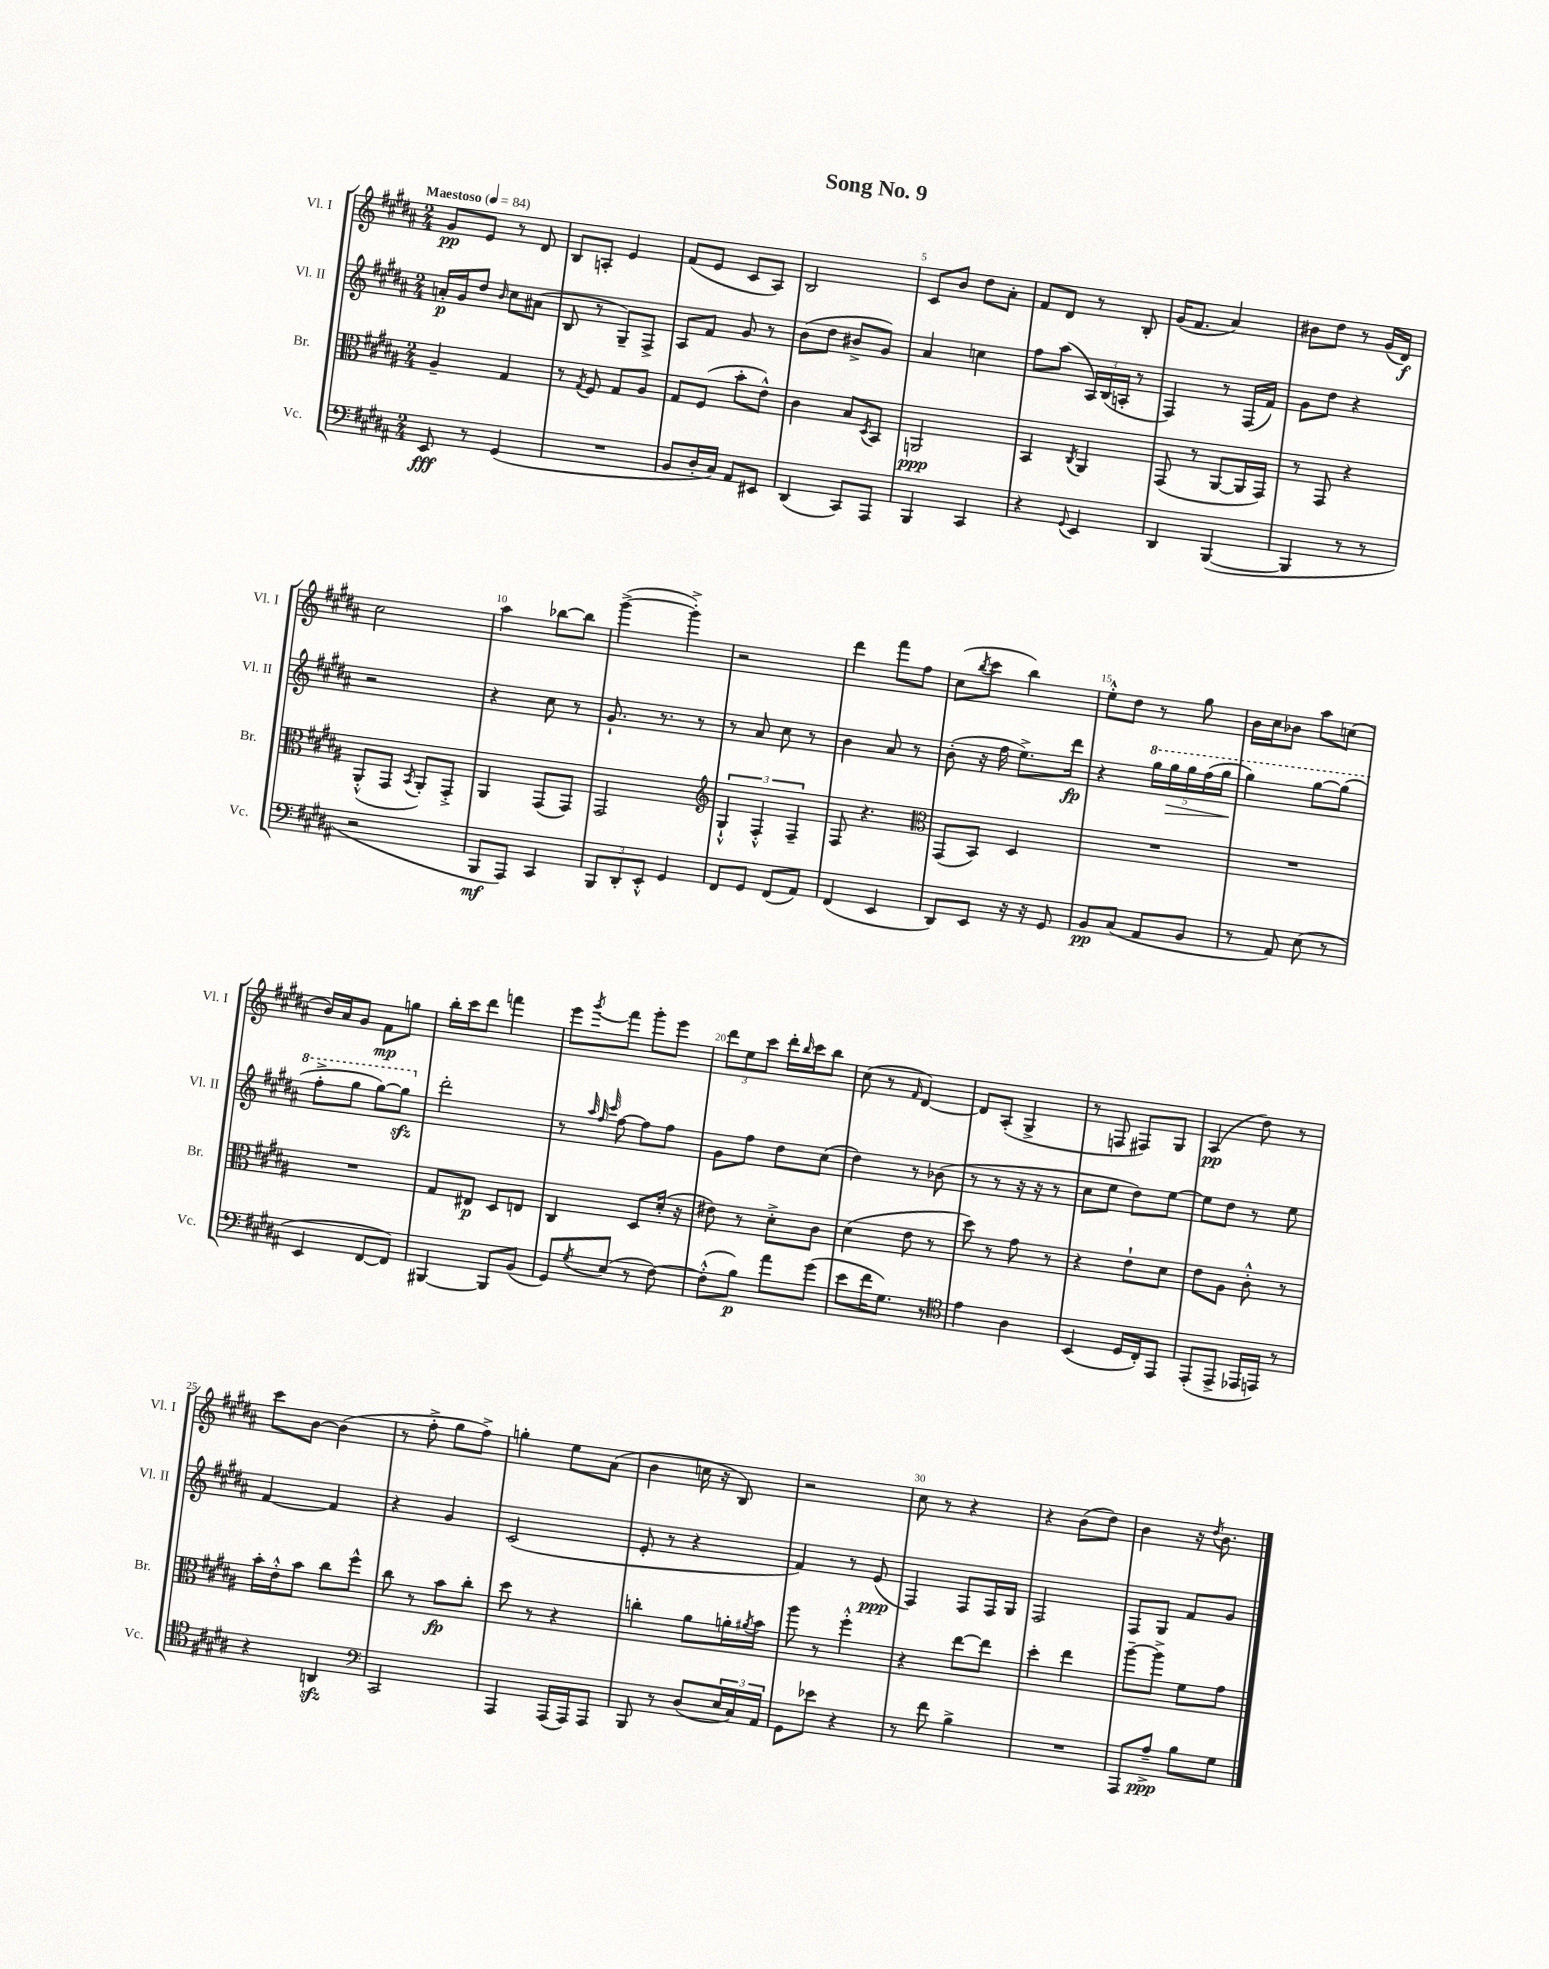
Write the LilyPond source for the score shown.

\header { title = "Song No. 9" }
<<
\new StaffGroup <<
\new Staff = "s0" \with { instrumentName = "Vl. I" shortInstrumentName = "Vl. I" } {
    \clef treble \key b \major \numericTimeSignature \time 2/4 \tempo "Maestoso" 4 = 84
    gis'8\pp e'8 r8 dis'8 |
    b8 a8-. e'4 |
    fis'8( e'8 cis'8 ais8) |
    b2 |
    cis'8 b'8 dis''8 ais'8-. |
    fis'8 dis'8 r8 b8-. |
    gis'16( fis'8. ais'4) |
    bis'8 dis''8 r8 gis'16( dis'16\f) |
    cis''2 |
    ais''4 bes''8~ bes''8 |
    gis'''4~->( gis'''4-.->) |
    r2 |
    dis'''4 fis'''8 fis''8 |
    cis''8( \acciaccatura { b''8 } cis'''8 b''4) |
    e''8-.-^ dis''8 r8 gis''8 |
    b'16 cis''16 bes'8 ais''8 c''8( |
    b'16) ais'16 gis'8 fis'8\mp g''8 |
    b''16-. cis'''16 dis'''8 f'''4 |
    e'''8 \acciaccatura { gis'''8 } fis'''8 gis'''8-. e'''8 |
    \tuplet 3/2 { dis'''8 e''8 cis'''8 } dis'''16-. \grace { b''16 } cis'''16 b''8 |
    cis''8( r8 \grace { fis'16 } dis'4~) |
    dis'8 ais8-.( gis4-> |
    r8 f8 fis8) gis8 |
    ais4\pp( dis''8) r8 |
    cis'''8 b'8~ b'4( |
    r8 fis''8-.-> gis''8 fis''8->) |
    g''4-. e''8 ais'8( |
    b'4 c''16 r16 b8) |
    r2 |
    cis''8 r8 r4 |
    r4 b'8( dis''8) |
    b'4 r16 \acciaccatura { dis''8 } b'8. \bar "|." |
}
\new Staff = "s1" \with { instrumentName = "Vl. II" shortInstrumentName = "Vl. II" } {
    \clef treble \key b \major \numericTimeSignature \time 2/4
    a'16-.\p gis'16 dis''8 \grace { b'16 } cis''8 ais'8( |
    b8 r8 gis8--) fis8-> |
    ais8 fis'8 gis'8 r8 |
    b'8( dis''8 bis'8-> gis'8) |
    ais'4 c''4 |
    fis''8 ais''8( \tuplet 3/2 { ais16) b16( a16-. } r8 |
    fis4) r8 fis16( fis'16) |
    gis'8 dis''8 r4 |
    r2 |
    r4 cis''8 r8 |
    gis'8.-! r8. r8 |
    r8 ais'8 cis''8 r8 |
    b'4 ais'8 r8 |
    b'8-.( r16 fis''16 e''8.->) dis'''16\fp |
    r4 \tuplet 5/4 { \ottava #1 gis'''16 gis'''16\> gis'''16 fis'''16( gis'''16 } |
    gis'''4\!) gis'''8~ gis'''8( |
    fis'''8-.-> gis'''8 gis'''8~) gis'''8\sfz \ottava #0 |
    dis'''2-. |
    r8 \grace { ais''32 fis''32 cis'''32 } fis''8~ fis''8 fis''8 |
    gis'8 fis''8 dis''8 cis''8( |
    dis''4) r8 bes'8( |
    r8 r8 r16 r16 r8 |
    cis''8 e''8 dis''8) e''8~ |
    e''8 dis''8 r8 e''8 |
    fis'4~ fis'4 |
    r4 gis'4 |
    cis'2( |
    e'8-. r8 r4 |
    fis'4) r8 e'8\ppp( |
    fis4) fis8 fis16 gis16 |
    fis2 |
    fis8 gis8 fis'8 gis'8 \bar "|." |
}
\new Staff = "s2" \with { instrumentName = "Br." shortInstrumentName = "Br." } {
    \clef alto \key b \major \numericTimeSignature \time 2/4
    ais4-- gis4 |
    r8 \acciaccatura { gis8 } fis8 gis8 ais8 |
    gis8 fis8( b'8-. e'8-^) |
    cis'4 b8 \acciaccatura { dis8 } b,8 |
    a,2\ppp |
    b,4 \acciaccatura { cis8 } ais,4 |
    gis,8( r8 ais,8~ ais,16 gis,16) |
    r8 gis,8 r4 |
    ais,8-.-^( gis,8 \acciaccatura { b,8 } ais,8-.) gis,8-.-> |
    ais,4 gis,8( gis,8) |
    gis,2 |
    \clef treble \tuplet 3/2 { gis4-!-^ fis4-.-^ fis4-- } |
    fis8 r4. |
    \clef alto gis,8( b,8) dis4 |
    R2 |
    R2 |
    R2 |
    gis8 eis8\p dis8 e8 |
    cis4 dis8 dis'16-.( r16 |
    eis'8) r8 dis'8-.-> cis'8 |
    dis'4( e'8 r8 |
    dis''8) r8 gis'8 r8 |
    r4 e'8-! dis'8 |
    e'8 ais8 cis'8-.-^ r8 |
    b'16-. e'16-.-^ b'8 cis''8 fis''8-^ |
    cis''8 r8 b'8\fp cis''8-. |
    dis''8 r8 r4 |
    c''4-. ais'8 a'16-. \acciaccatura { ais'8 } b'16 |
    ais''8 r8 fis''4-.-^ |
    r4 e''8~ e''8 |
    dis''4-. e''4 |
    ais''8~-- ais''8-> fis'8 gis'8 \bar "|." |
}
\new Staff = "s3" \with { instrumentName = "Vc." shortInstrumentName = "Vc." } {
    \clef bass \key b \major \numericTimeSignature \time 2/4
    e,8\fff r8 gis,4( |
    R2 |
    b,8 dis16-. cis16) ais,8 eis,8 |
    dis,4( cis,8) ais,,8 |
    b,,4 cis,4 |
    r4 \appoggiatura { gis,8 } e,4 |
    dis,4 b,,4~( |
    b,,4 r8 r8 |
    r2 |
    b,,8\mf ais,,8) cis,4 |
    \tuplet 3/2 { b,,8 dis,8-. e,8-.-^ } gis,4 |
    fis,8 gis,8 fis,8( ais,8) |
    fis,4( e,4 |
    dis,8) e,8 r16 r16 gis,8 |
    b,8\pp cis8( ais,8 b,8 |
    r8 ais,8) e8( r8 |
    e,4 fis,8~ fis,8) |
    bis,,4~ bis,,8 b,8( |
    gis,8) \acciaccatura { gis8 } e8( r8 fis8~) |
    fis8-.-^( b8\p) ais'8 gis'8( |
    e'8 fis'16 gis8.) r8 |
    \clef tenor e'4 ais4 |
    b,4( dis16 cis16-.) e,8 |
    e,8-.( e,8-> ees,16 e,16) r8 |
    r4 a,4\sfz |
    \clef bass cis,2 |
    ais,,4 ais,,16( ais,,16) ais,,8 |
    b,,8 r8 dis8( \tuplet 3/2 { e16 cis16) ais,16 } |
    gis,8 ees'8 r4 |
    r8 fis'8 b4-> |
    R2 |
    ais,,8 ais8--->\ppp b8 gis8 \bar "|." |
}
>>
>>
\layout { \context { \Score \override BarNumber.break-visibility = ##(#f #t #t) barNumberVisibility = #(every-nth-bar-number-visible 5) } }
